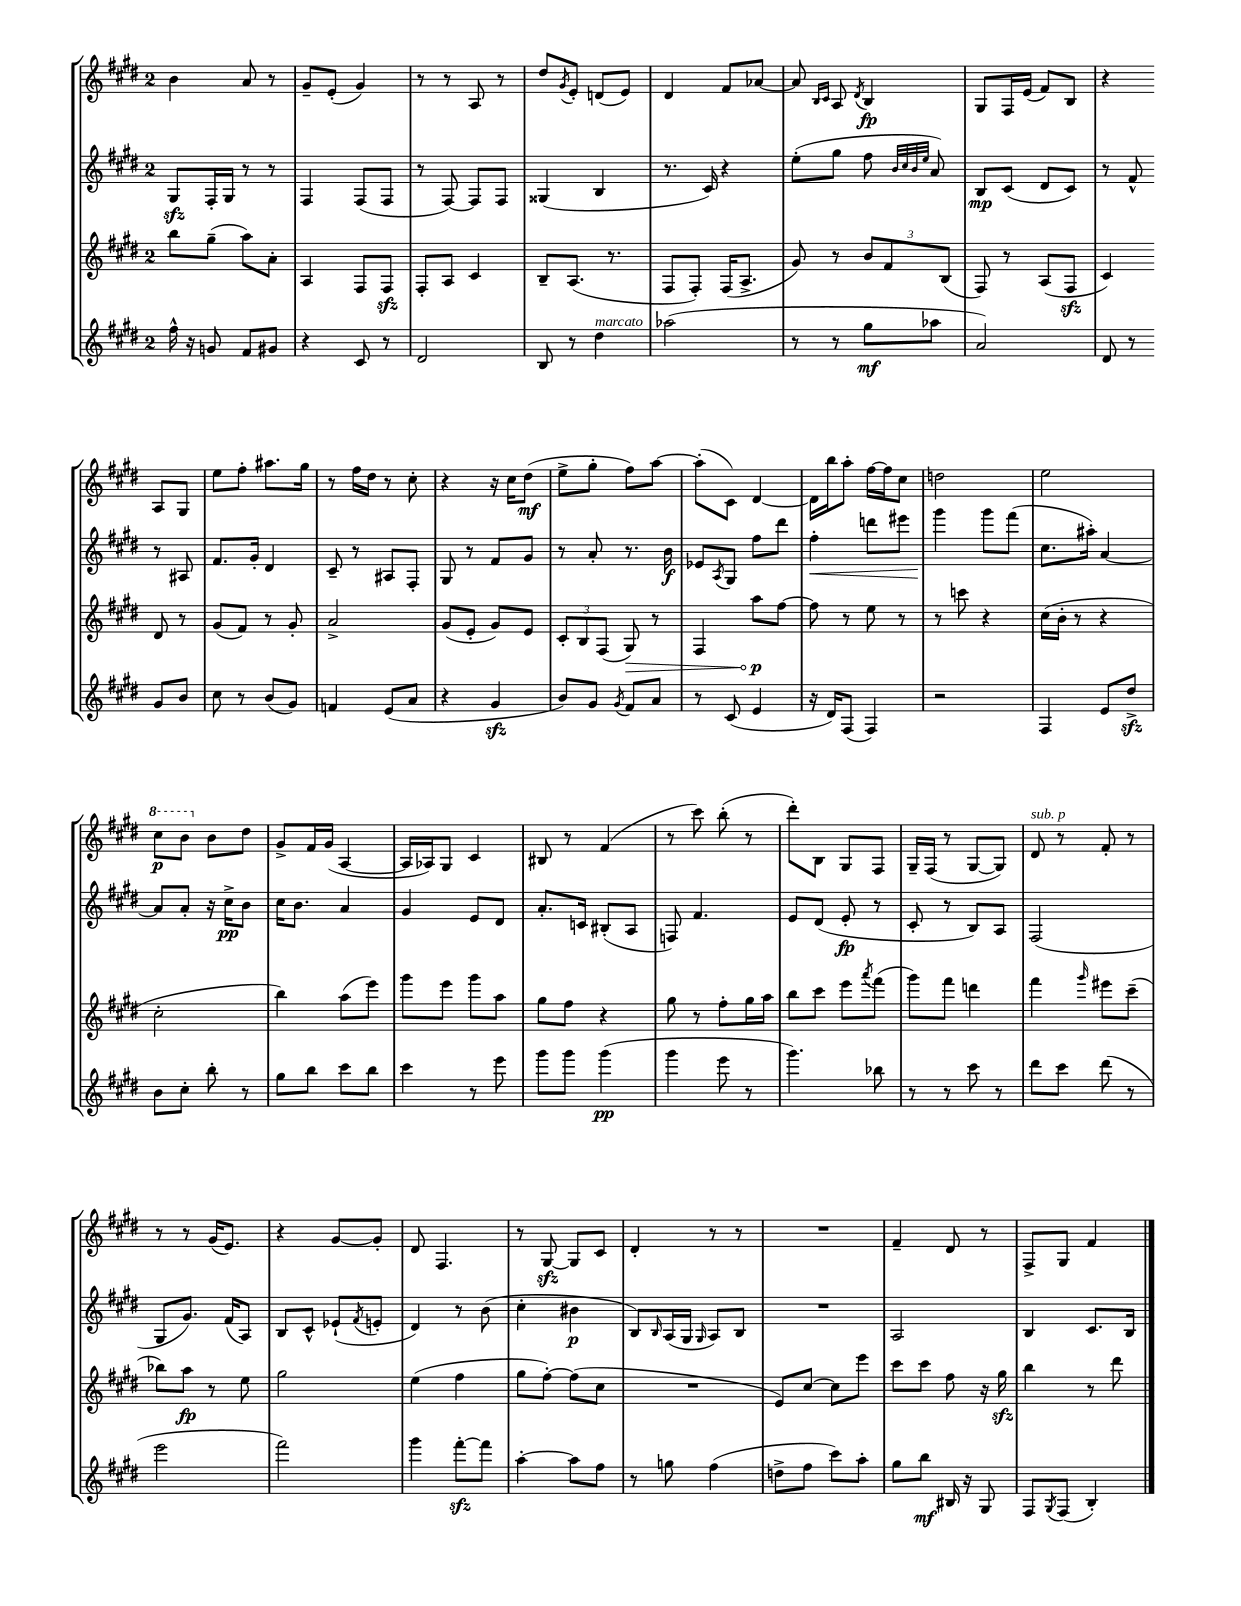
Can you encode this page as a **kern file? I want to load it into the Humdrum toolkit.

**kern	**kern	**kern	**kern
*staff4	*staff3	*staff2	*staff1
*clefG2	*clefG2	*clefG2	*clefG2
*k[f#c#g#d#]	*k[f#c#g#d#]	*k[f#c#g#d#]	*k[f#c#g#d#]
*M2/4	*M2/4	*M2/4	*M2/4
16ff#^^	8bb	8G#	4b
16r	.	.	.
8g	(8gg#~	16F#'	.
.	.	16G#	.
8f#	8aa)	8r	8a
8g#	8a'	8r	8r
=	=	=	=
4r	4A	4F#	8g#~
.	.	.	(8e'
8c#	8F#	(8F#	4g#)
8r	8F#	8F#	.
=	=	=	=
2d#	8F#'	8r	8r
.	8A	[8F#)	8r
.	4c#	8F#]	8A
.	.	8F#	8r
=	=	=	=
8B	8B~	(4G##	8dd#
.	.	.	8qg#
8r	(8.A	.	8e'
4dd#	.	4B	(8d
.	8.r	.	.
.	.	.	8e)
=	=	=	=
(2aa-	8F#	8.r	4d#
.	8F#')	.	.
.	.	16c#)	.
.	(16F#	4r	8f#
.	8.A^	.	.
.	.	.	[8a-
=	=	=	=
8r	8g#)	(8ee'	8a-]
.	.	.	16qqB
.	.	.	16qqc#
8r	8r	8gg#	8A
.	.	.	8qd#
8gg#	12b	8ff#	4B
.	12f#	.	.
.	.	32qqb	.
.	.	32qqcc#	.
.	.	32qqb	.
.	.	32qqee	.
8aa-	.	8a)	.
.	(12B	.	.
=	=	=	=
2a)	8F#)	8B	8G#
.	8r	(8c#	16F#
.	.	.	(16e
.	(8A	8d#	8f#)
.	8F#	8c#)	8B
=	=	=	=
8d#	4c#)	8r	4r
8r	.	8f#^^	.
8g#	8d#	8r	8A
8b	8r	8A#	8G#
=	=	=	=
8cc#	(8g#	8.f#	8ee
8r	8f#)	.	8ff#'
.	.	16g#'	.
(8b	8r	4d#	8.aa#
8g#)	8g#'	.	.
.	.	.	16gg#
=	=	=	=
4f	2a^	8c#~	8r
.	.	8r	16ff#
.	.	.	16dd#
(8e	.	8A#	8r
8a	.	8F#'	8cc#'
=	=	=	=
4r	(8g#	8G#	4r
.	8e'	8r	.
4g#	8g#)	8f#	16r
.	.	.	16cc#
.	8e	8g#	(8dd#
=	=	=	=
8b)	12c#'	8r	8ee^
.	12B	.	.
8g#	.	8a'	8gg#'
.	(12F#	.	.
8qg#	.	.	.
8f#	8G#)	8.r	8ff#)
8a	8r	.	[8aa
.	.	16b	.
=	=	=	=
8r	4F#	8e-	(8aa']
.	.	8qA	.
(8c#	.	8G#	8c#)
4e	8aa	8ff#	[4d#
.	[8ff#	8ddd#	.
=	=	=	=
16r	8ff#]	4ff#'	16d#]
16d#)	.	.	16bb
(8F#	8r	.	8aa'
4F#)	8ee	8ddd	[16ff#
.	.	.	16ff#]
.	8r	8eee#	8cc#
=	=	=	=
2r	8r	4ggg#	2dd
.	8ccc	.	.
.	4r	8ggg#	.
.	.	(8fff#	.
=	=	=	=
4F#	(16cc#	8.cc#	2ee
.	16b'	.	.
.	8r	.	.
.	.	16aa#')	.
8e	4r	[4a	.
8dd#^	.	.	.
=	=	=	=
8b	2cc#'	8a]	8ccc#
8cc#'	.	8a'	8bb
8bb'	.	16r	8b
.	.	16cc#^	.
8r	.	8b	8dd#
=	=	=	=
8gg#	4bb)	16cc#	8g#^
.	.	8.b	.
8bb	.	.	16f#
.	.	.	(16g#
8ccc#	(8aa	4a	[4A
8bb	8eee)	.	.
=	=	=	=
4ccc#	8ggg#	4g#	16A]
.	.	.	16A-)
.	8eee	.	8G#
8r	8ggg#	8e	4c#
8eee	8aa	8d#	.
=	=	=	=
8ggg#	8gg#	8.a'	8B#
8ggg#	8ff#	.	8r
.	.	16c	.
(4ggg#	4r	(8B#'	(4f#
.	.	8A	.
=	=	=	=
4ggg#	8gg#	8F)	8r
.	8r	4.f#	8ccc#)
8eee	8ff#'	.	(8bb'
8r	16gg#	.	8r
.	16aa	.	.
=	=	=	=
4.ggg#)	8bb	8e	8ddd#')
.	8ccc#	(8d#	8B
.	8eee	8e'	8G#
.	8qaaa	.	.
8bb-	(8fff#	8r	8F#
=	=	=	=
8r	8ggg#)	8c#'	16G#~
.	.	.	(16F#
8r	8fff#	8r	8r
8ccc#	4ddd	8B)	[8G#
8r	.	8A	8G#])
=	=	=	=
8ddd#	4fff#	(2F#	8d#
8ccc#	.	.	8r
.	16qqggg#	.	.
(8ddd#	8eee#	.	8f#'
8r	(8ccc#~	.	8r
=	=	=	=
2eee	8bb-)	8G#	8r
.	8aa	8.g#)	8r
.	8r	.	(16g#
.	.	(16f#	8.e)
.	8ee	8A)	.
=	=	=	=
2fff#)	2gg#	8B	4r
.	.	8c#^^	.
.	.	(8e-`	[8g#
.	.	8qf#	.
.	.	8e'	8g#']
=	=	=	=
4ggg#	(4ee	4d#)	8d#
.	.	.	4.F#
[8fff#'	4ff#	8r	.
8fff#]	.	(8b	.
=	=	=	=
[4aa'	8gg#	4cc#'	8r
.	[8ff#')	.	[8G#
8aa]	(8ff#]	4b#	8G#]
8ff#	8cc#	.	8c#
=	=	=	=
8r	2r	8B)	4d#'
.	.	16qqB	.
8gg	.	(16A	.
.	.	16G#	.
.	.	16qqG#	.
(4ff#	.	8A)	8r
.	.	8B	8r
=	=	=	=
8dd^	8e)	2r	2r
8ff#	[8cc#	.	.
8ccc#)	8cc#]	.	.
8aa'	8eee	.	.
=	=	=	=
8gg#	8ccc#	2A	4f#~
8bb	8ccc#	.	.
16B#	8ff#	.	8d#
16r	.	.	.
8G#	16r	.	8r
.	16gg#	.	.
=	=	=	=
8F#	4bb	4B	8F#^
8qG#	.	.	.
(8F#	.	.	8G#
4B')	8r	8.c#	4f#
.	8ddd#	.	.
.	.	16B	.
==	==	==	==
*-	*-	*-	*-
